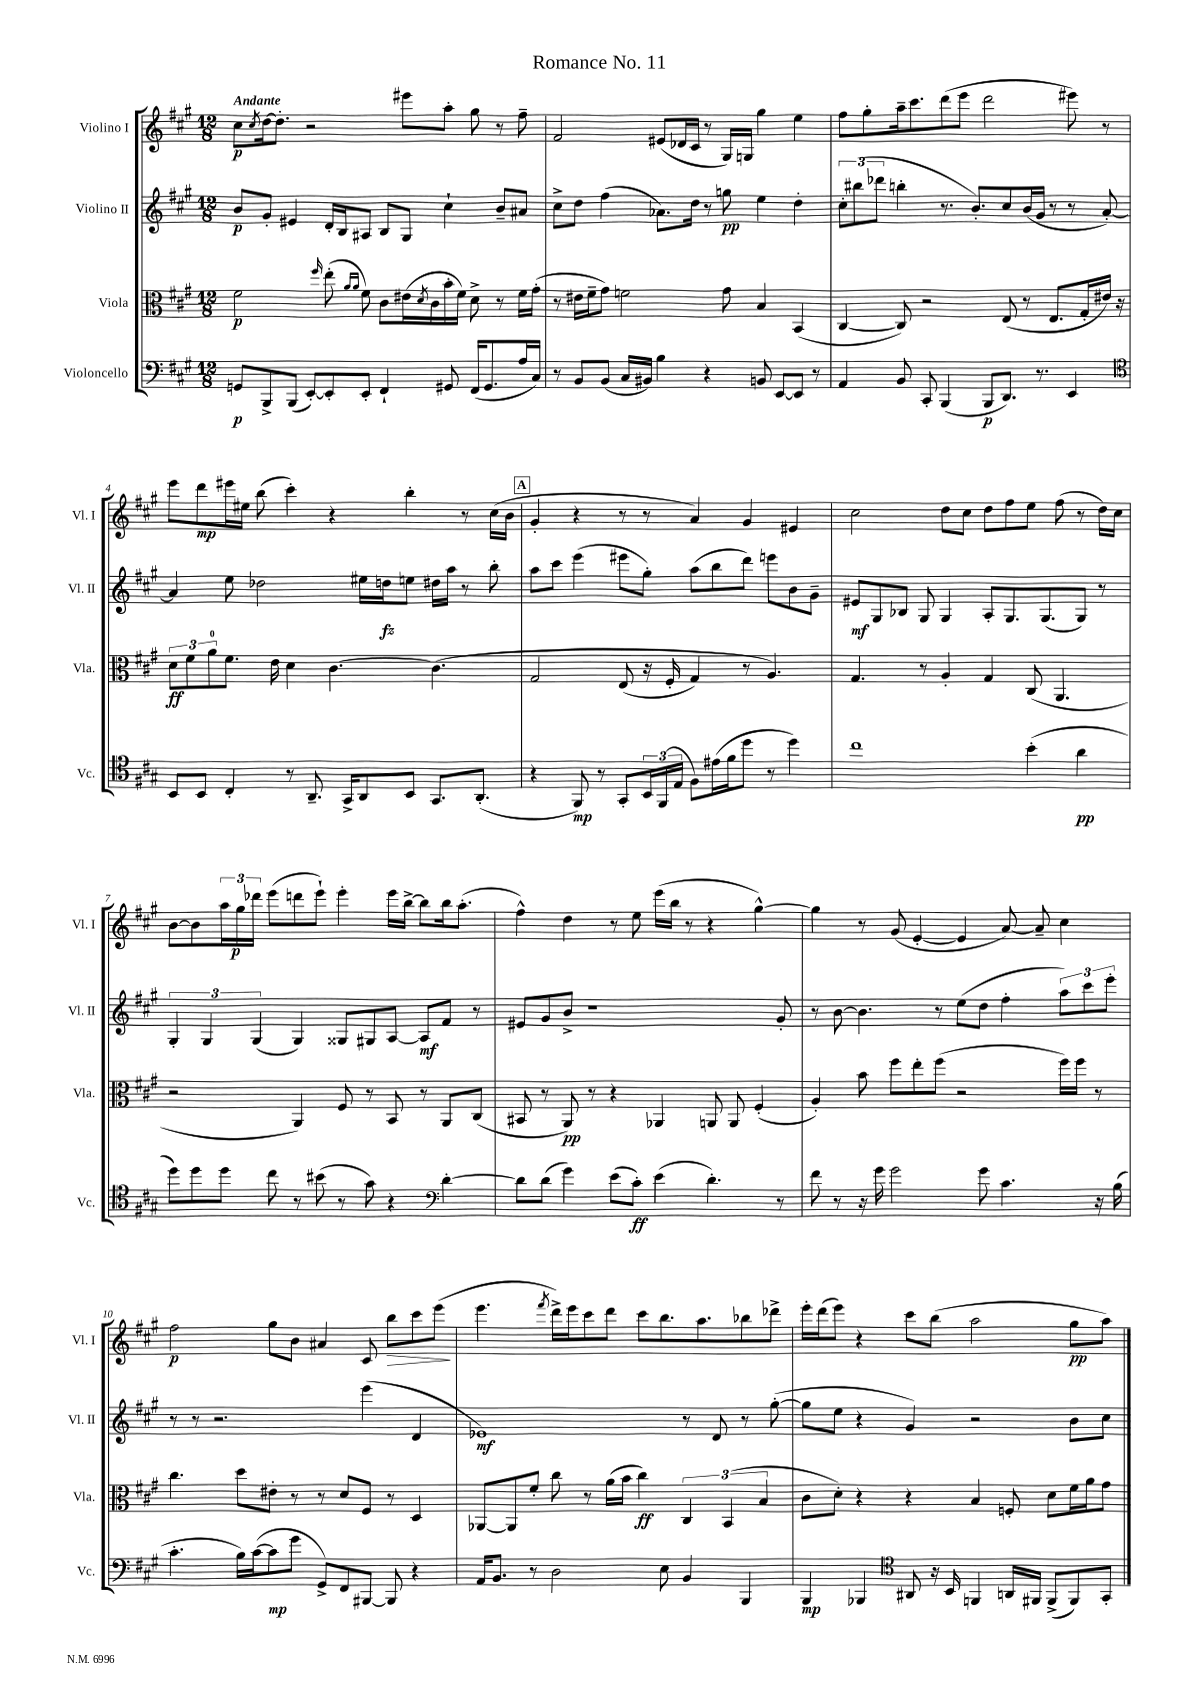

**kern	**kern	**kern	**kern
*staff4	*staff3	*staff2	*staff1
*clefF4	*clefC3	*clefG2	*clefG2
*k[f#c#g#]	*k[f#c#g#]	*k[f#c#g#]	*k[f#c#g#]
*M12/8	*M12/8	*M12/8	*M12/8
8GG/L	2f#\	8b/L	8cc#\L
.	.	.	8qcc#/
8BBB^/	.	8g#'/J	[16dd\k
.	.	.	8.dd'\]J
(8BBB/J	.	4e#/	.
[8EE'/L)	.	.	2r
.	16qqff#/	.	.
8EE'/]	(8ee'\	16d'/LL	.
.	.	16B/J	.
.	16qqa/LL	.	.
.	16qqa/JJ	.	.
8EE'/J	8f#\)	8A#/J	.
4FF#`/	8c#\L	8B/L	.
.	(16e#\L	8G#/J	8eee#\L
.	8qd/	.	.
.	16c#\	.	.
8GG#/	16b'\	4cc#`\	8aa'\J
.	16f#\JJ)	.	.
(16FF#/LK	8d^\	.	8gg#\
8.GG#/	.	.	.
.	8r	8b~/L	8r
16A/L	16f#\LL	8a#/J	8ff#~\
16C#/JJ)	(16g#'\JJ	.	.
=	=	=	=
8r	8r	8cc#^\L	2f#/
8BB/L	16e#\LL	8dd\J	.
.	16f#~\J	.	.
(8BB/J	8g#\J)	(4ff#\	.
16C#/LL	2f\	.	.
16BB#/JJ)	.	.	.
4B\	.	8.a-\L)	(8e#/L
.	.	.	16d-/L
.	.	16dd\Jk	16c#/JJ
4r	.	8r	8r
.	8g#\	8gg\	16G#/LL)
.	.	.	16G/JJ
8BB/	4B/	4ee\	4gg#\
[8EE/L	.	.	.
8EE/]J	(4BB/	4dd'\	4ee\
8r	.	.	.
=	=	=	=
4AA/	[4C#/	12cc#'\L	8ff#\L
.	.	(12bb#\	.
.	.	.	8gg#'\
.	.	12ddd-\J	.
8BB/	8C#/])	4bb'\	16aa~\k
.	.	.	8.ccc#\
8CC#'/	2r	.	.
(4BBB/	.	8.r	(8ddd\
.	.	.	8eee\J
.	.	8.b'/L)	.
8BBB/L	.	.	2ddd\
8.DD/J)	(8E/	8cc#/	.
.	8r	(16b/L	.
8.r	.	16g#/JJ	.
.	8.E/L	8r	.
4EE/	.	8r	8eee#\)
.	16G#'/L	.	.
.	16e#/JJ)	[8a'/)	8r
.	16r	.	.
=	=	=	=
*clefC4	*	*	*
8BB/L	12d\L	4a/]	8eee\L
.	12f#\	.	.
8BB/J	.	.	8ddd\
.	12a\	.	.
4C#'/	8.f#\J	8ee\	16eee#\L
.	.	.	16ee#\JJ
.	.	2dd-\	(8bb\
.	16e\	.	.
8r	4d\	.	4ccc#'\)
8.AA~/	.	.	.
.	[4.c#\	.	4r
16GG#^/LK	.	.	.
8AA/	.	16ee#\LL	.
.	.	16dd\J	.
8BB/J	.	8ee\J	4bb'\
8.GG#/L	&(4.c#\]	16dd#\LL	.
.	.	16aa\JJ	.
.	.	8r	8r
(8.AA'/J	.	.	.
.	.	8bb'\	(16cc#\LL
.	.	.	16b\JJ
=	=	=	=
4r	2G#/	8aa\L	4g#'/
.	.	8ccc#\J	.
8FF#/)	.	(4eee\	4r
8r	.	.	.
8GG#'/L	(8E/	8eee#\L	8r
24BB/L	16r	8gg#'\J)	8r
(24FF#/	.	.	.
.	16F#'/	.	.
24E/JJ	.	.	.
8F#\L)	4G#/)	(8aa\L	4a/)
(16e#\L	.	8bb\	.
16f#\J	.	.	.
8dd\J	8r	8ddd\J)	4g#/
8r	4.A/&)	8eee\L	.
4dd\)	.	8b\	4e#/
.	.	8g#~\J	.
=	=	=	=
1cc#	4.G#/	8e#/L	2cc#\
.	.	8G#/	.
.	.	8B-/J	.
.	8r	8G#/	.
.	4A'/	4G#/	8dd\L
.	.	.	8cc#\J
.	4G#/	8A'/L	8dd\L
.	.	8.G#/	8ff#\
(4b'\	(8C#/	.	8ee\J
.	.	(8.G#/	.
.	4.AA/	.	(8ff#\
4a\	.	8G#/J)	8r
.	.	8r	16dd\LL)
.	.	.	16cc#\JJ
=	=	=	=
8dd\L)	2r	6G#'/	[8b\L
8dd\	.	.	8b\]
.	.	6G#/	.
8dd\J	.	.	24aa\L
.	.	.	24gg#\
.	.	(6G#/	24ddd-\JJ
8cc#\	.	.	(8eee\L
8r	4AA/)	4G#/)	8ddd\
(8b#\	.	.	8eee`\J)
8r	8F#/	8G##/L	4eee'\
8g#\)	8r	8G#/	.
4r	8BB/	[8A/J	16eee\LL
.	.	.	[16bb^\JJ
.	8r	8A/]L	8bb\]L
*clefF4	*	*	*
[4d'\	8AA/L	8f#/J	16bb\k
.	.	.	(8.aa'\J
.	(8C#/J	8r	.
=	=	=	=
8d\]L	8BB#/	8e#/L	4ff#^^\)
(8d\J	8r	8g#/	.
4g#\)	8AA/)	8b^/J	4dd\
.	8r	1r	.
(8e\L	4r	.	8r
8c#'\J)	.	.	8ee\
(4e\	4AA-/	.	(16eee\LL
.	.	.	16bb\JJ
.	.	.	8r
4.d'\)	8AA/	.	4r
.	8AA/	.	.
.	(4F#'/	.	[4gg#^^\)
8r	.	8g#'/	.
=	=	=	=
8f#\	4A'/)	8r	4gg#\]
8r	.	[8b\	.
16r	8b\	4.b\]	8r
16g#\	.	.	.
2g#\	8ff#\L	.	(8g#/
.	8ee'\	.	[4e'/
.	(8ff#\J	8r	.
.	2r	(8ee\L	4e/]
8g#\	.	8dd\J	.
4.c#\	.	4ff#'\	[8a/)
.	.	.	8a~/]
.	16ff#\LL)	12aa\L)	4cc#\
.	16ff#\JJ	.	.
.	.	12ccc#\	.
16r	8r	.	.
.	.	12eee'\J	.
(16B\	.	.	.
=	=	=	=
4.c#'\	4.cc#\	8r	2ff#\
.	.	8r	.
.	.	2.r	.
16B\LL)	8dd\L	.	.
([16c#\J	.	.	.
8c#\]	8e#'\J	.	8gg#\L
8g#\J	8r	.	8b\J
8GG#^/L)	8r	.	4a#/
8FF#/	8d/L	.	.
[8BBB#/J	8F#/J	(4eee\	8c#/
8BBB#/]	8r	.	8bb\L
4r	4D/	4d/	8ccc#\
.	.	.	(8eee\J
=	=	=	=
16AA/LK	[8AA-/L	1e-)	4.eee\
8.BB/J	.	.	.
.	8AA-/]	.	.
8r	8f#'/J	.	.
.	.	.	8qfff#/
2D\	8cc#\	.	16ddd^\LL)
.	.	.	16eee\J
.	8r	.	8ccc#\
.	(16a\LL	.	8ddd\J
.	16b\JJ	.	.
.	4cc#\)	.	8ccc#\L
8E\	.	.	8.bb\
4BB/	6C#/	8r	.
.	.	.	8.aa\
.	.	8d/	.
.	(6BB/	.	.
4BBB/	.	8r	8bb-\
.	6B/	.	.
.	.	([8gg#'\	8ddd-^\J
=	=	=	=
4BBB/	8c#\L	8gg#\]L	16eee'\LL
.	.	.	(16ddd\J
.	8d'\J)	8ee\J	8eee\J)
4BBB-/	4r	4r	4r
*clefC4	*	*	*
8AA#/	4r	4g#/)	8ccc#\L
16r	.	.	(8bb\J
16BB/	.	.	.
4FF/	4B/	2r	2aa\
16AA/LL	8F'/	.	.
16FF#/JJ	.	.	.
(8FF#^/L	8d\L	.	.
8FF#/)	16f#\L	8b\L	8gg#\L
.	16a\J	.	.
8GG#'/J	8g#\J	8cc#\J	8aa\J)
==	==	==	==
*-	*-	*-	*-
